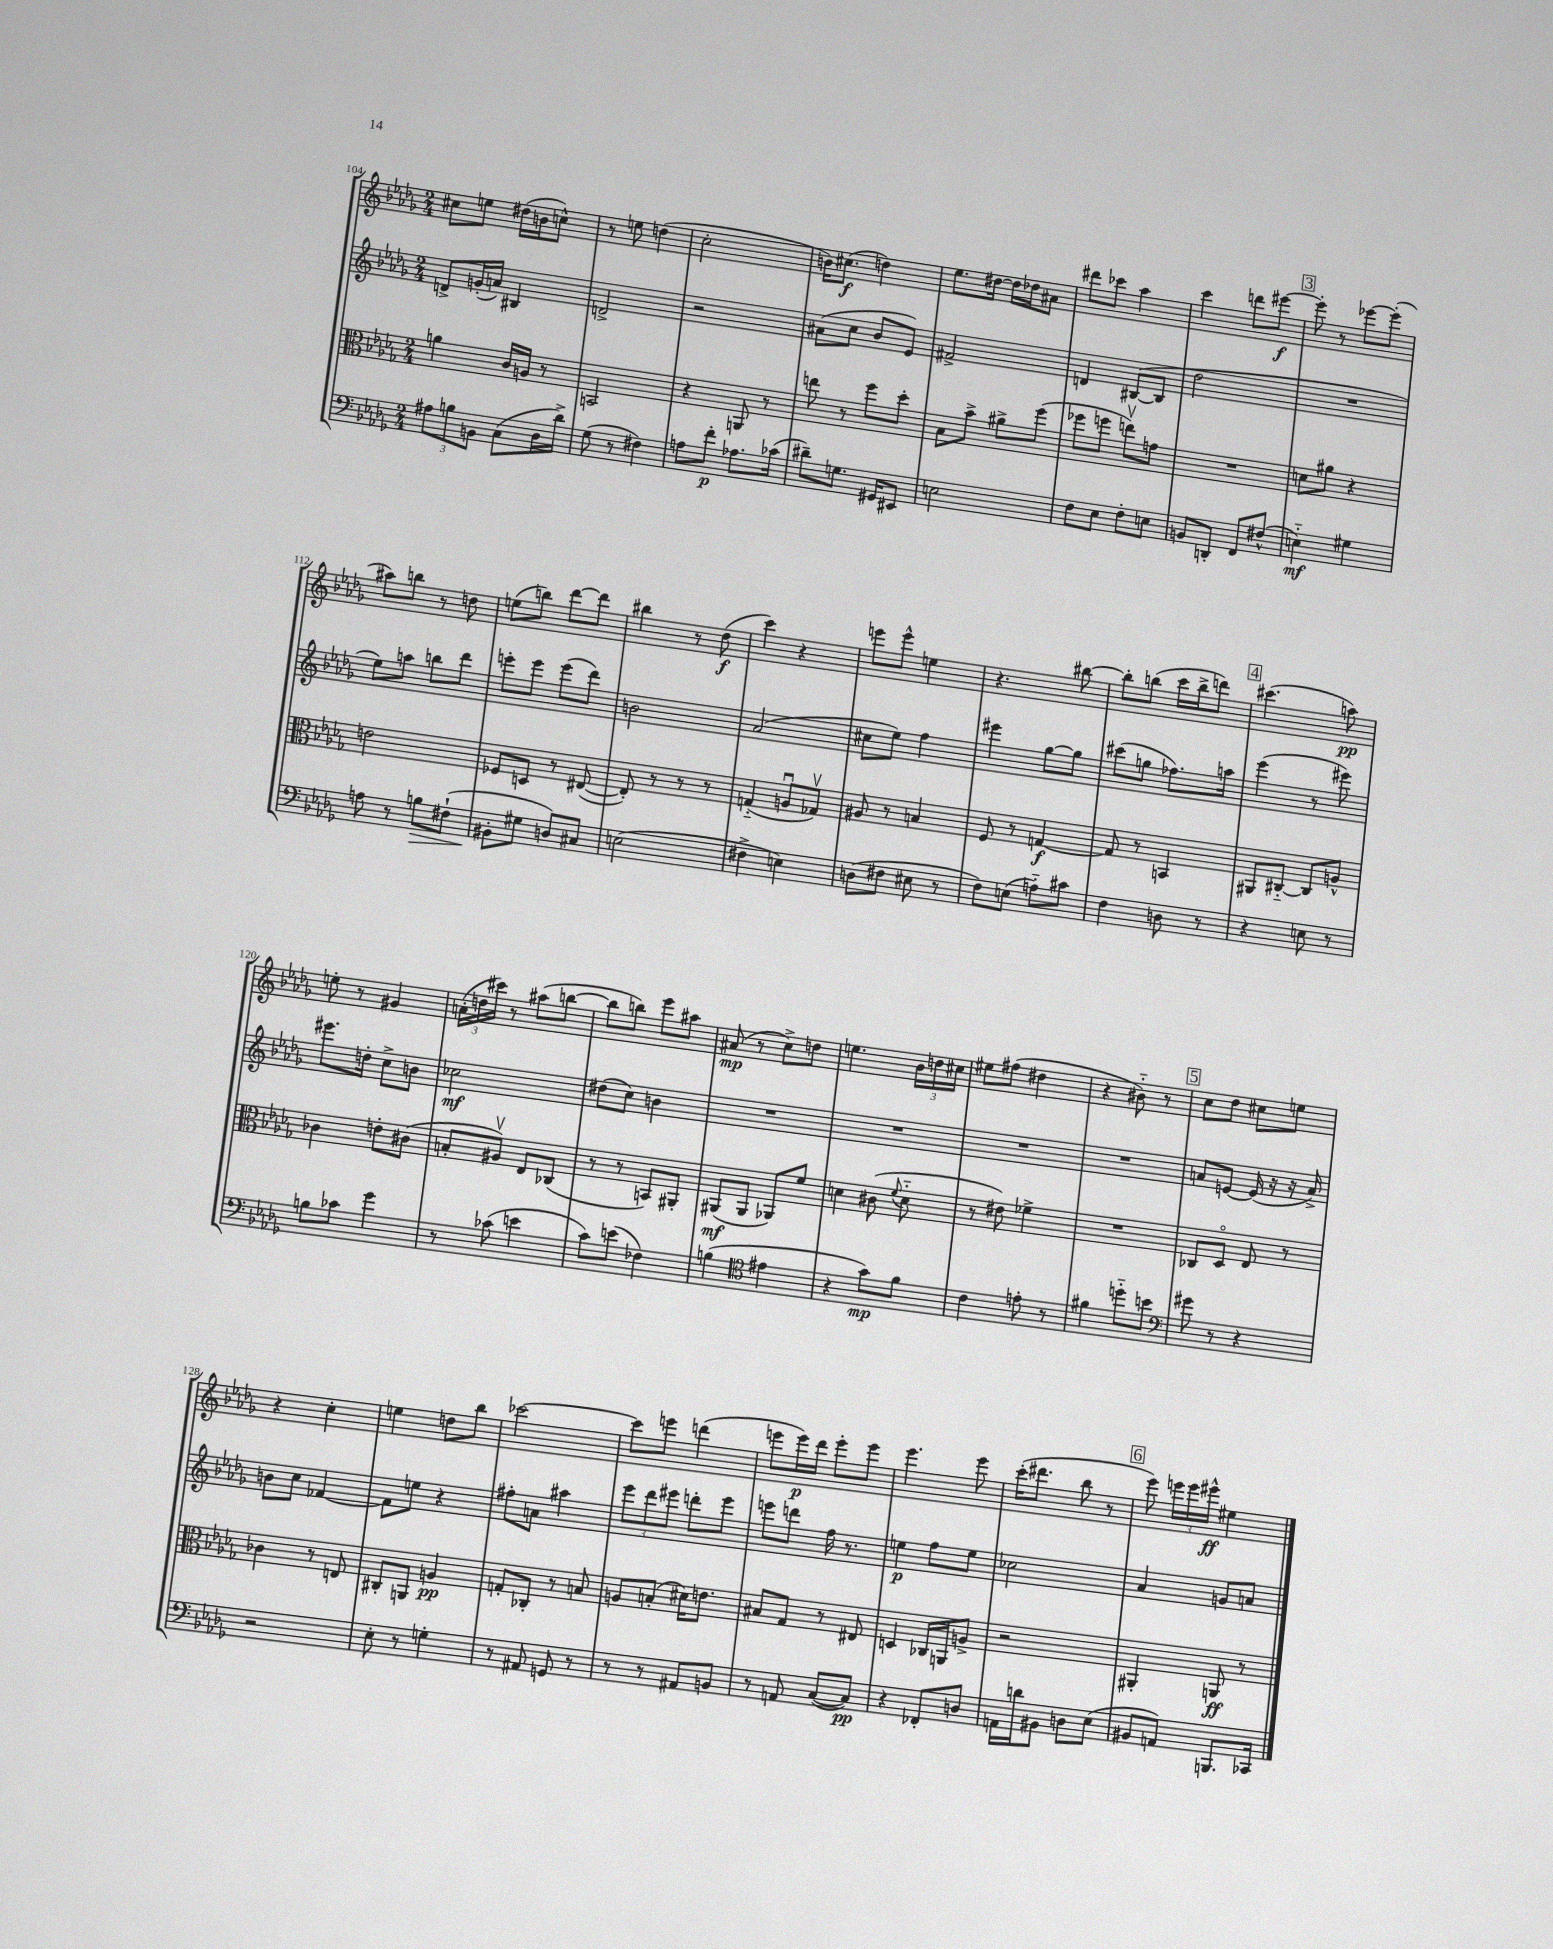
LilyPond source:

<<
\new StaffGroup <<
\new Staff = "s0" {
    \clef treble \key des \major \numericTimeSignature \time 2/4
    \autoBeamOff cis''8[ e''8] dis''16[( b'16 c''8]-^) |
    r8 e''8 d''4( |
    c''2-. |
    b'16[) cis''8.]\f( d''4) |
    ees''8.[ dis''16]~ dis''16[ des''16 ais'8] |
    dis'''8[ ces'''8] aes''4 |
    c'''4 d'''8[ eis'''8]~\f |
    \mark \markup { \box "3" } eis'''8-. r8 ees'''8[~ ees'''8]-.( |
    ais''8[) b''8] r8 d''8 |
    e''8[( b''8]) des'''8[~ des'''8] |
    bis''4 r8 des''8\f( |
    c'''4) r4 |
    e'''8[ e'''8]-^ e''4 |
    r4. bis''8~ |
    bis''8[-. b''8]( c'''16[ b''16-> d'''8]) |
    \mark \markup { \box "4" } cis'''4.( a''8\pp) |
    e''8-. r8 gis'4 |
    \tuplet 3/2 { a'16[-.( d''16 cis'''16]) } r8 ais''8[( b''8]~ |
    b''8[ b''8]) ees'''8[ ais''8] |
    ais'8\mp( r8 c''8[->) d''8] |
    e''4. \tuplet 3/2 { bes'16[ d''16 cis''16] } |
    eis''8[ fis''8]( dis''4 |
    r4 bis'8-_) r8 |
    \mark \markup { \box "5" } c''8[ des''8] cis''8[ e''8] |
    r4 c''4-. |
    e''4 d''8[ bes''8] |
    ces'''2~ |
    ces'''8[ e'''8] d'''4( |
    e'''8[ e'''16\p) des'''16] e'''8[-. e'''8] |
    ees'''4. ees'''8 |
    c'''16[-.( dis'''8.] bes''8 r8 |
    \mark \markup { \box "6" } ees'''8) \tuplet 3/2 { e'''16[ e'''16 eis'''16]-^\ff } eis''4 \bar "|." |
}
\new Staff = "s1" {
    \clef treble \key des \major \numericTimeSignature \time 2/4
    \autoBeamOff d'8[-> g'16-.( a'16]) bis4 |
    d'2-> |
    r2 |
    ais'8[( c''8] bes'8[ ees'8]) |
    fis'2-> |
    d'4 bis8[~( bis8] |
    des''2 |
    \mark \markup { \box "3" } R2 |
    ees''8[) a''8] b''8[ des'''8] |
    e'''8[-. e'''8] e'''8[( des'''8]) |
    b'2 |
    aes'2( |
    cis''8[ ees''8]) f''4 |
    eis'''4 ges''8[~ ges''8] |
    cis'''8[( g''8] fes''8.[) a''16] |
    \mark \markup { \box "4" } ees'''4( r8 eis'''8) |
    eis'''8.[ d''16]-. c''8[-> b'8] |
    ces''2\mf |
    dis''8[( c''8]) b'4 |
    R2 |
    R2 |
    R2 |
    R2 |
    \mark \markup { \box "5" } a'8[ e'8]~ e'16( r16 r16 a'16->) |
    b'8[ c''8] fes'4~ |
    fes'8[ e''8] r4 |
    fis''8[-. a'8] ais''4 |
    \tuplet 3/2 { ees'''8[ des'''8 eis'''8] } d'''8[-. eis'''8] |
    e'''8[ d'''8] f''16 r8. |
    e''4\p f''8[ e''8] |
    ces''2 |
    \mark \markup { \box "6" } aes'4 g'8[ a'8] \bar "|." |
}
\new Staff = "s2" {
    \clef alto \key des \major \numericTimeSignature \time 2/4
    \autoBeamOff a'4 c'16[ a16] r8 |
    b,2 |
    r4 a,8 r8 |
    e''8 r8 f''8[ des''8]-. |
    bes8[ bes'8]-> ais'8[-> f''8]( |
    fes''8[ f''8] e''8[\upbow) g'8] |
    R2 |
    \mark \markup { \box "3" } d'8[ ais'8] r4 |
    e'2 |
    fes8[ d8] r8 eis8~( |
    eis8-.) r8 r8 r8 |
    g4-_( a8[\downbow ges8]\upbow) |
    ais8 r8 b4 |
    f8 r8 g4~\f |
    g8 r8 b,4 |
    \mark \markup { \box "4" } ais,8[ cis8]~-_ cis8[ a8]-^ |
    ces'4 e'8[-. cis'8]( |
    b8[-. ais8]\upbow) ees8[ ces8]( |
    r8 r8 b,8[) ais,8]-. |
    ais,8[\mf( ais,8] aes,8[) f'8] |
    d'4 cis'8( \appoggiatura { f'8 } d'8-_ |
    r8 eis'8) fes'4-> |
    R2 |
    \mark \markup { \box "5" } ces8[ des8]\flageolet ees8 r8 |
    ces'4 r8 e8 |
    cis8[-. a,8] a4\pp |
    g8[-. ces8]-. r8 b8 |
    a8[ b8]-.( dis'16[) e'8.] |
    bis8[ ges8] r8 eis8 |
    d4 ces16[ a,16 a8]-> |
    r2 |
    \mark \markup { \box "6" } ais,4-. a,8\ff r8 \bar "|." |
}
\new Staff = "s3" {
    \clef bass \key des \major \numericTimeSignature \time 2/4
    \autoBeamOff \tuplet 3/2 { ais8[ b8 b,8] } c8[( des16 des'16]->) |
    ges8( r8 fis4) |
    a8[ f'8]-.\p aes8.[ ces'16]( |
    dis'8[--) g8.] gis,16[ eis,8] |
    e2 |
    f8[ ees8] f8[-. e8] |
    b,8[ d,8]-. f,8[ fis8]-^( |
    \mark \markup { \box "3" } e4-_\mf) gis4 |
    a8 r8 b8[\> fis8]-!( |
    bis,8[-.\! gis8] d8[) cis8] |
    e2( |
    fis4-> e4) |
    d8[( fis8] eis8 r8 |
    f8[) e8]( a8[-_) cis'8] |
    f4 d8 r8 |
    \mark \markup { \box "4" } r4 e8 r8 |
    b8[ ces'8] ges'4 |
    r8 ces'8( e'4 |
    c'8[) e'8]( fes4) |
    b4( \clef tenor eis'4 |
    r4 ges'8[\mp) f'8] |
    c'4 e'8-. r8 |
    fis'4 d''8[-_ b'8] |
    \mark \markup { \box "5" } \clef bass gis'8 r8 r4 |
    r2 |
    ees8-. r8 g4-. |
    r8 ais,8 g,8 r8 |
    r8 r8 ais,8[ b,8] |
    r8 a,8 c8[~( c8]\pp) |
    r4 fes,8[-. d8] |
    a,16[ d'16 bis,8] d8[ ees8]( |
    \mark \markup { \box "6" } bis,8[ a,8]) b,,8.[ ces,16] \bar "|." |
}
>>
>>
\layout { \context { \Score currentBarNumber = #104 } }
